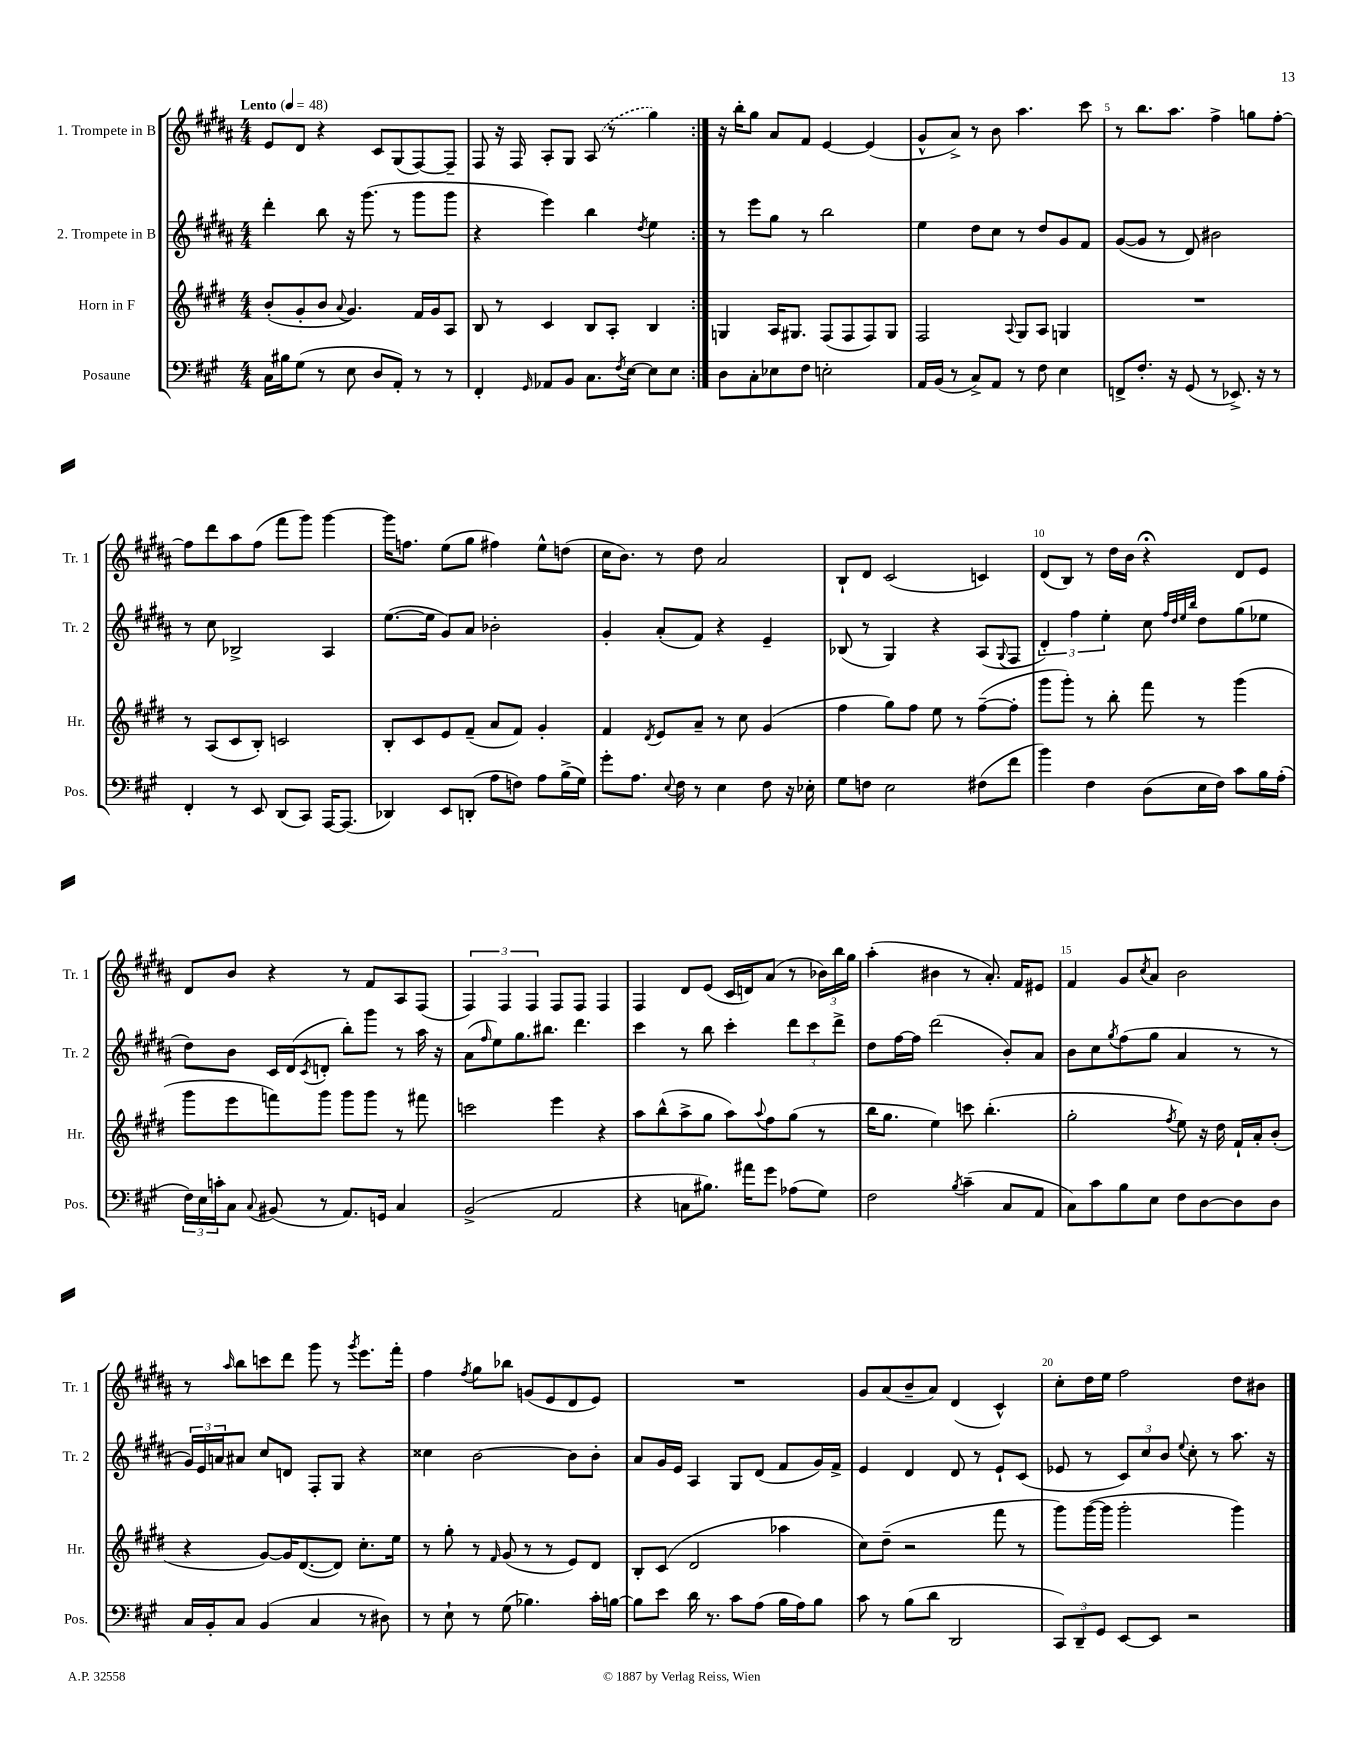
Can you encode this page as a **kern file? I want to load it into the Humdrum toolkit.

**kern	**kern	**kern	**kern
*part4	*part3	*part2	*part1
*staff4	*staff3	*staff2	*staff1
*I"Posaune	*I"Horn in F	*I"2. Trompete in B	*I"1. Trompete in B
*I'Pos.	*I'Hr.	*I'Tr. 2	*I'Tr. 1
*clefF4	*clefG2	*clefG2	*clefG2
*k[f#c#g#]	*k[f#c#g#d#]	*k[f#c#g#d#a#]	*k[f#c#g#d#a#]
*M4/4	*M4/4	*M4/4	*M4/4
*MM48	*MM48	*MM48	*MM48
=1	=1	=1	=1
!	!	!	!LO:TX:a:B:t=Lento
16C#\LL	(8b'/L	4ddd#'\	8e/L
16B#X\J	.	.	.
(8G#\J	8g#'/	.	8d#/J
8r	8b/J	8bb\	4r
.	8qqa/	.	.
8E\	4.g#/)	16r	.
.	.	(8.ggg#\	.
8D/L	.	.	8c#/L
8AA'/J)	.	8r	(8G#/
8r	16f#/LL	8ggg#\L	[8F#/)
.	16g#/J	.	.
8r	8A/J	8ggg#\J	8F#~/J]
=2	=2	=2	=2
4FF#'/	8B/	4r	8F#/
.	8r	.	16r
.	.	.	16F#/
16qqGG#/	.	.	.
8AA-X/L	4c#/	4eee\)	8A#'/L
8BB/J	.	.	8G#/J
8.C#\L	8B/L	4bb\	(8A#/
.	8A'/J	.	8r
8qF#/	.	.	.
[16E\Jk	.	.	.
.	.	8qdd#/	.
8E\L]	4B/	4ee\	4gg#\)
8E\J	.	.	.
=3:|!	=3:|!	=3:|!	=3:|!
8D\L	4Gn/	8r	16r
.	.	.	16bb'\KL
8C#'\	.	8eee\L	8gg#\J
8E-X\	16A/KL	8gg#\J	8a#/L
.	8.G#X/J	.	.
8F#\J	.	8r	8f#/J
2En'\	(8F#/L	2bb\	[4e/
.	8F#/	.	.
.	8F#/)	.	(4e/]
.	8G#/J	.	.
=4	=4	=4	=4
16AA/LL	2F#/	4ee\	8g#^^/L
(16BB/JJ	.	.	.
8r	.	.	8a#^/J)
8C#^/L)	.	8dd#\L	8r
8AA/J	.	8cc#\J	8b\
.	8qqA/	.	.
8r	8G#/L	8r	4.aa#\
8F#\	8A/J	8dd#/L	.
4E\	4Gn/	8g#/	.
.	.	8f#/J	8ccc#\
=5	=5	=5	=5
8FFn^/L	1r	([8g#/L	8r
8.F#'/J	.	8g#/J]	8.bb\L
.	.	8r	.
16r	.	.	8.aa#\J
(8GG#/	.	8d#/)	.
8r	.	2b#X\	4ff#^\
8.EE-X^/)	.	.	.
.	.	.	8ggn\L
16r	.	.	.
8r	.	.	[8ff#'\J
!!LO:LB:g=z
=6	=6	=6	=6
4FF#'/	8r	8r	8ff#\L]
.	(8A/L	8cc#\	8ddd#\
8r	8c#/	2B-X^/	8aa#\
8EE/	8B'/J)	.	(8ff#\J
(8DD/L	2cn/	.	8fff#\L
8CC#/J)	.	.	8ggg#\J)
[16AAA/KL	.	4A#/	[4ggg#\
(8.AAA/J]	.	.	.
=7	=7	=7	=7
4DD-X/)	8B'/L	([8.ee\L	16ggg#\KL]
.	.	.	8.ffn\J
.	8c#/	.	.
.	.	16ee\Jk]	.
8EE/L	8e/	8g#/L)	(8ee\L
(8DDn'/J	(8f#~/J	8a#/J	8gg#\J
8A\L	8a/L	2b-X'\	4ff#X\)
8Fn\J)	8f#/J)	.	.
8A\L	4g#'/	.	8ee^^\L
(16B^\L	.	.	(8ddn\J
16G#\JJ)	.	.	.
=8	=8	=8	=8
8g#'\L	4f#/	4g#'/	16cc#\KL
.	.	.	8.b\J)
8.A\J	.	.	.
.	8qd#/	.	.
.	8e/L	(8a#'/L	8r
8qqE/	.	.	.
16F#\	.	.	.
8r	8a~/J	8f#/J)	8dd#\
4E\	8r	4r	2a#/
.	8cc#\	.	.
8F#\	(4g#/	4e~/	.
16r	.	.	.
16E-X'\	.	.	.
=9	=9	=9	=9
8G#\L	4ff#\	(8B-X/	8B`/L
8Fn\J	.	8r	8d#/J
2E\	8gg#\L)	4G#/)	(2c#/
.	8ff#\J	.	.
.	8ee\	4r	.
.	8r	.	.
(8F#X\L	([8ff#~\L	(8A#/L	4cn/)
.	.	8qqG#/	.
8f#\J	8ff#'\J]	8F#/J	.
=10	=10	=10	=10
4b\)	8ggg#\L	6d#'/)	(8d#/L
.	8ggg#'\J)	.	8B/J)
.	.	6ff#\	.
4F#\	8r	.	8r
.	.	6ee'\	.
.	8bb'\	.	16dd#\LL
.	.	.	16b\JJ
(8D\L	8fff#\	8cc#\	4r;<
.	.	32qqff#/LLL	.
.	.	32qqdd#/	.
.	.	32qqee/	.
.	.	32qqbb/JJJ	.
16E\L	8r	8dd#\L	.
16F#\JJ)	.	.	.
8c#\L	(4ggg#\	(8gg#\	8d#/L
16B\L	.	8ee-X\J	8e/J
(16A'\JJ	.	.	.
!!LO:LB:g=z
=11	=11	=11	=11
24F#\LL)	8ggg#\L	8dd#\L)	8d#/L
24E\	.	.	.
24cn'\J	.	.	.
8C#\J	8eee\	8b\J	8b/J
8qqC#/	.	.	.
(8BB#X/	8fffn\)	16c#/LL	4r
.	.	(16d#/J	.
.	.	8qc#/	.
8r	8ggg#\J	8dn'/J	.
8.AA/L)	8ggg#\L	8bb'\L)	8r
.	8ggg#\J	8ggg#\J	8f#/L
16GGn/Jk	.	.	.
4C#/	8r	8r	8A#/
.	8fff#X\	16aa#\	(8F#/J
.	.	16r	.
=12	=12	=12	=12
(2BB^/	2cccn\	(8a#\L	6F#/)
.	.	16qqff#/	.
.	.	8ee\)	.
.	.	.	6F#/
.	.	8.gg#\	.
.	.	.	6F#/
.	.	8.bb#X\J	.
2AA/	4eee\	.	8F#/L
.	.	4.ddd#\	8F#/J
.	4r	.	4F#/
=13	=13	=13	=13
4r	8aa\L	4ccc#\	4F#/
.	(8bb^^\	.	.
8Cn\L	8aa^\	8r	8d#/L
8.B#X\J)	8gg#\J	8bb\	(8e/J
.	8aa\L)	4ccc#'\	16c#/LL
16a#X\KL	.	.	16dn/J)
.	8qqaa/	.	.
8g#\J	8ff#\	.	(8a#/J
(8A-X\L	(8gg#\J	12ddd#\L	8r
.	.	12ccc#\	.
8G#\J)	8r	.	24b-X\LL)
.	.	12ddd#^\J	24bb\
.	.	.	24gg#\JJ
=14	=14	=14	=14
2F#\	16bb\KL	8dd#\L	(4aa#'\
.	8.gg#\J	.	.
.	.	[16ff#\L	.
.	.	16ff#\JJ]	.
.	4ee\)	(2ddd#\	4b#X\
8qB/	.	.	.
(4c#~\	8cccn\	.	8r
.	(4.bb'\	.	8.a#'/)
8C#/L	.	8b'/L)	.
.	.	.	16f#/KL
8AA/J	.	8a#/J	8e#X/J
=15	=15	=15	=15
8C#\L)	2gg#'\	8b\L	4f#/
8c#\	.	8cc#\	.
.	.	8qgg#/	.
8B\	.	(8ff#\	8g#/L
.	.	.	8qcc#/
8E\J	.	8gg#\J	8a#/J
.	8qff#/	.	.
8F#\L	8ee\)	4a#/	2b\
[8D\	16r	.	.
.	16dd#\	.	.
8D\]	16f#`/LL	8r	.
.	16a'/J	.	.
8D\J	(8b'/J	8r	.
!!LO:LB:g=z
=16	=16	=16	=16
16C#/LL	4r	24g#/LL)	8r
.	.	24e/	.
16BB'/J	.	.	.
.	.	24an/J	.
.	.	.	16qqaa#/
8C#/J	.	8a#X/J	8bb\L
(4BB/	[8g#/L)	8cc#/L	8cccn\
.	16g#/K]	8dn/J	8ddd#\J
.	([8.d#/	.	.
4C#/	.	8F#'/L	8ggg#\
.	8d#/J])	8G#/J	8r
.	.	.	8qggg#/
8r	8.cc#'\L	4r	8.eee\L
8D#X\)	.	.	.
.	16ee\Jk	.	16fff#'\Jk
=17	=17	=17	=17
8r	8r	4cc##X\	4ff#\
8E`\	8gg#'\	.	.
.	.	.	8qff#/
8r	8r	[2b\	8gg#\L
.	16qqf#/	.	.
(8G#\	(8g#/	.	8bb-X\J
4.B-X\)	8r	.	(8gn/L
.	8r	.	8e/
.	8e/L)	8b\L]	8d#/
16c#'\LL	8d#/J	8b'\J	8e/J)
[16Bn\JJ	.	.	.
=18	=18	=18	=18
8B\L]	8B'/L	8a#/L	1r
8e\J	(8c#/J	16g#/L	.
.	.	16e/JJ	.
16d\	2d#/	4A#/	.
8.r	.	.	.
8c#\L	.	8G#/L	.
(8A\J	.	(8d#/J	.
16B\LL	4aa-X\	8f#/L	.
16A\J)	.	.	.
8B\J	.	16g#/L)	.
.	.	16f#^/JJ	.
=19	=19	=19	=19
8c#\	8cc#\L)	4e/	8g#/L
8r	(8dd#~\J	.	(8a#/
(8B\L	2r	4d#/	8b~/
8d\J	.	.	8a#/J)
2DD/	.	8d#/	(4d#/
.	.	8r	.
.	8fff#\	8e`/L	4c#^^/)
.	8r	(8c#/J	.
=20	=20	=20	=20
12CC#/L)	8ggg#\L)	8e-X/	8cc#'\L
12DD~/	.	.	.
.	([16ggg#\L	8r	16dd#\L
12GG#/J	.	.	.
.	16ggg#\JJ]	.	16ee\JJ
[8EE/L	2ggg#'\	12c#/L)	2ff#\
.	.	12cc#/	.
8EE/J]	.	.	.
.	.	12b/J	.
.	.	8qqee/	.
2r	.	8cc#'\	.
.	.	8r	.
.	4ggg#\)	8.aa#\	8dd#\L
.	.	.	8b#X\J
.	.	16r	.
==	==	==	==
*-	*-	*-	*-
